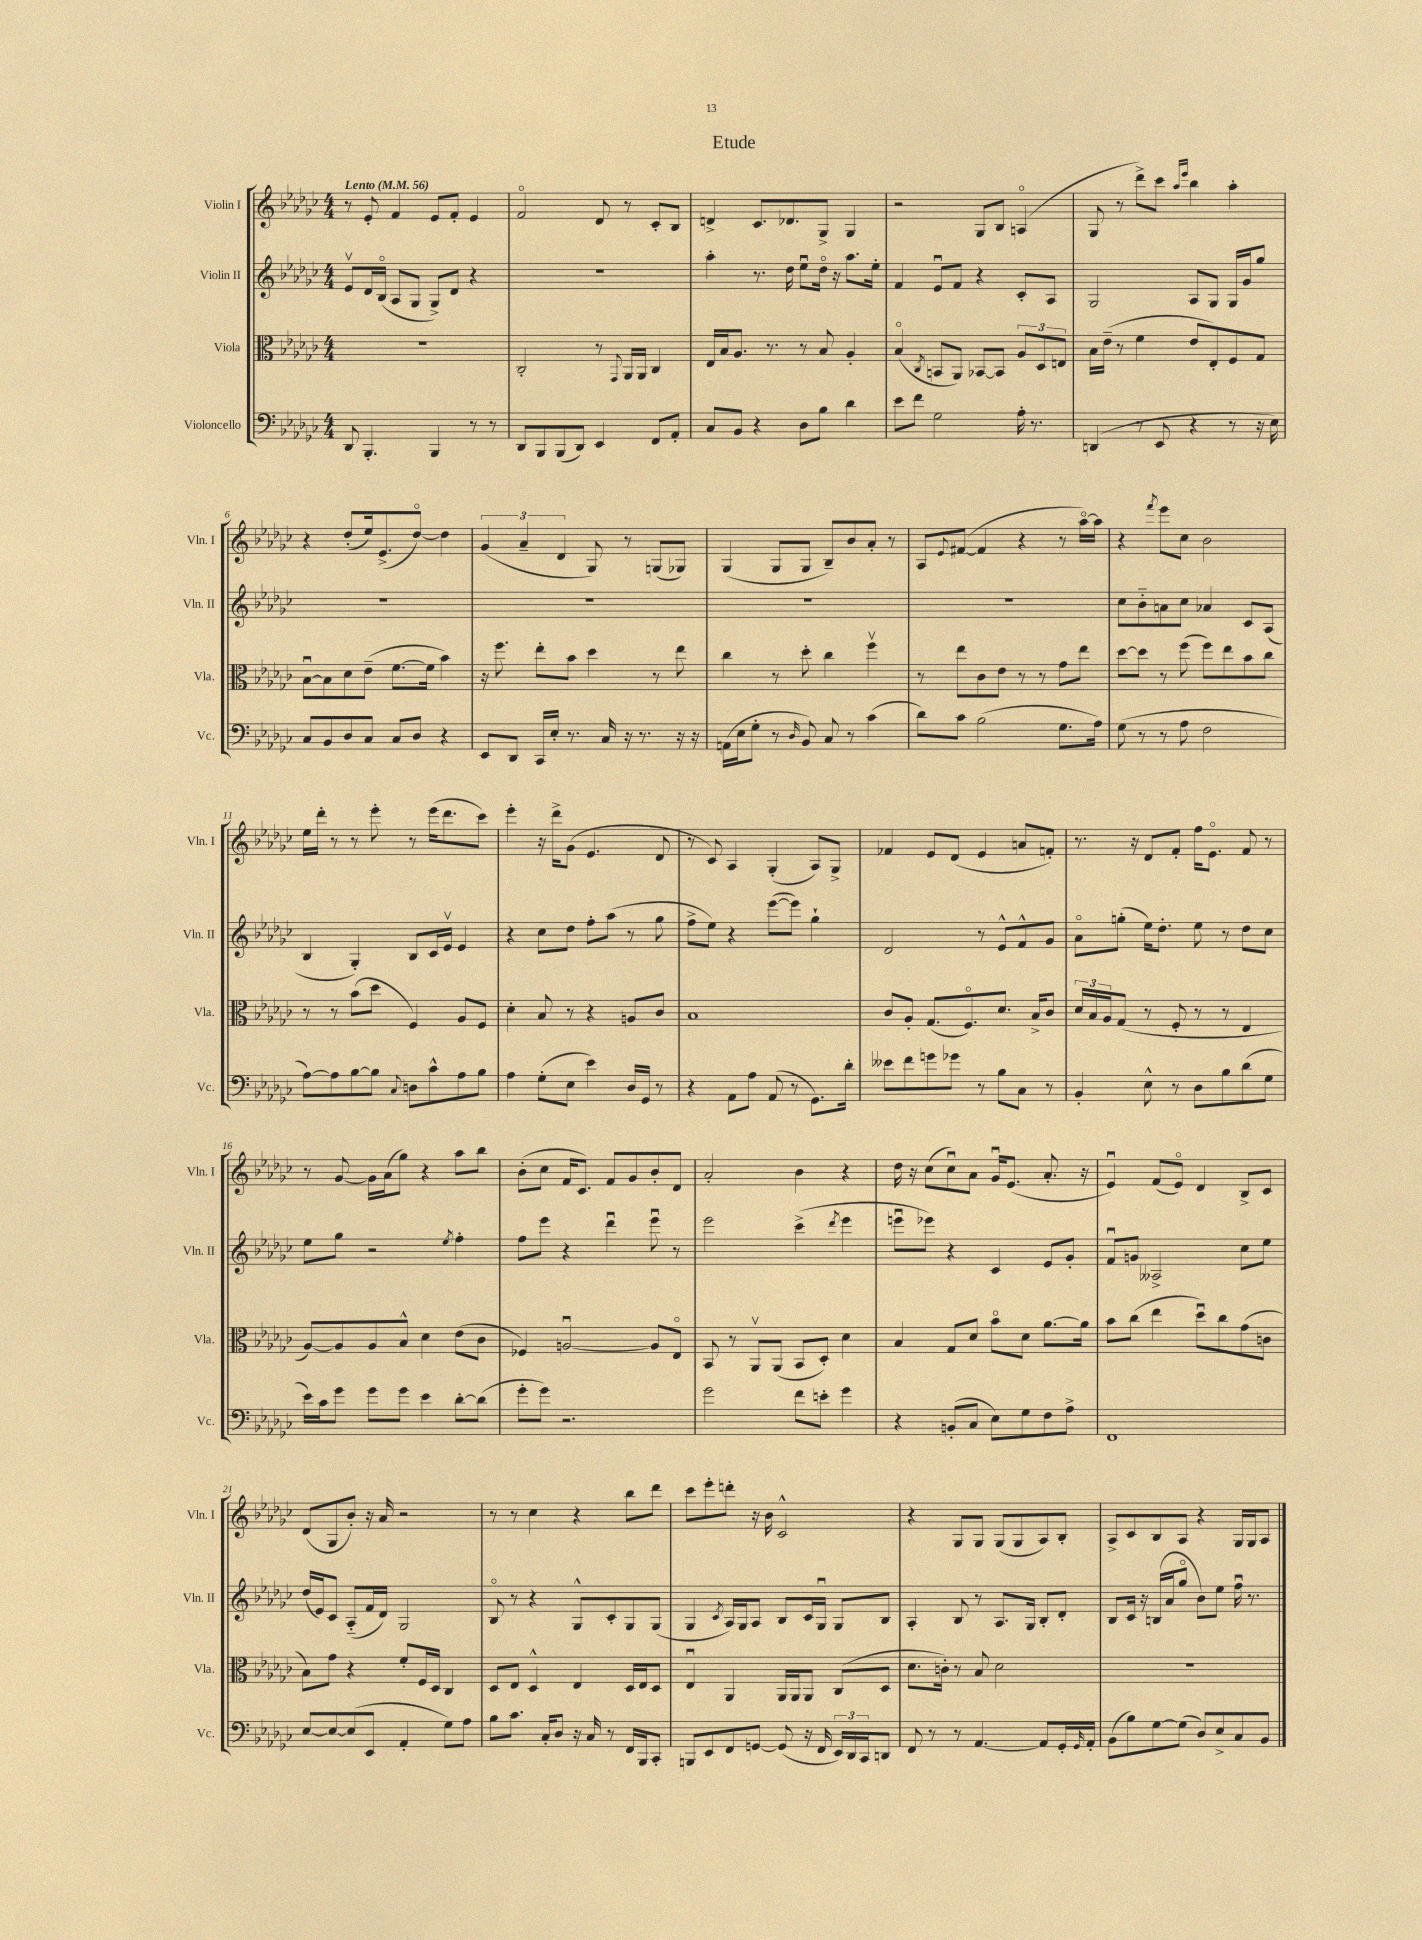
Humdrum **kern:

**kern	**kern	**kern	**kern
*part4	*part3	*part2	*part1
*staff4	*staff3	*staff2	*staff1
*I"Violoncello	*I"Viola	*I"Violin II	*I"Violin I
*I'Vc.	*I'Vla.	*I'Vln. II	*I'Vln. I
*clefF4	*clefC3	*clefG2	*clefG2
*k[b-e-a-d-g-c-]	*k[b-e-a-d-g-c-]	*k[b-e-a-d-g-c-]	*k[b-e-a-d-g-c-]
*M4/4	*M4/4	*M4/4	*M4/4
*MM56	*MM56	*MM56	*MM56
=1	=1	=1	=1
!	!	!	!LO:TX:a:B:t=Lento
8DD-/	1r	8e-v/L	8r
4.BBB-'/	.	16d-/L	8e-'/
.	.	(16B-/JJ	.
.	.	8A-/L	4f/
.	.	8G-/J	.
4BBB-/	.	8G-^/L)	8e-/L
.	.	8d-/J	8f'/J
8r	.	4r	4e-/
8r	.	.	.
=2	=2	=2	=2
8DD-/L	2C-'/	1r	2f/
8BBB-/	.	.	.
(8BBB-/	.	.	.
8DD-/J)	.	.	.
4EE-/	8r	.	8d-/
.	8qqGG-/	.	.
.	16AA-/LL	.	8r
.	16AA-/JJ	.	.
8FF/L	4C-/	.	8c-'/L
8AA-'/J	.	.	8B-/J
=3	=3	=3	=3
8C-/L	16E-/LL	4aa-'\	4dn^/
.	16B-/J	.	.
8BB-/J	8.A-/J	.	.
4r	.	8.r	8.c-/L
.	8.r	.	.
.	.	16dd-\	8.d-X/
8D-\L	8r	8ee-u\L	.
8B-\J	8B-/	16dd-\Jk	8G-^/J
.	.	16r	.
4d-\	4A-'/	8.aa-\L	4G-/
.	.	16ee-'\Jk	.
=4	=4	=4	=4
8e-\L	(4B-/	4f/	2r
8f\J	.	.	.
.	8qC-/	.	.
2G-\	8BBn/L	8e-u/L	.
.	8AA-/J)	8f/J	.
.	[8BB-X/L	4r	8G-/L
.	8BB-/J]	.	8B-/J
16A-'\	12A-/L	8c-'/L	(4An/
8.r	.	.	.
.	12D-/	.	.
.	.	8A-/J	.
.	12En/J	.	.
=5	=5	=5	=5
(4DDn/	16B-\LL	2G-/	8G-/
.	(16e-~\JJ	.	.
.	8r	.	8r
8r	4f\	.	8ddd-^\L)
8EE-/	.	.	8ccc-\J
.	.	.	16qqaa-/LL
.	.	.	16qqeee-/JJ
4r	8e-/L	8A-/L	4bb-\
.	8E-'/)	8G-/J	.
8r	8F/	16G-/LL	4aa-'\
.	.	16g-/J	.
16r	8G-/J	8gg-/J	.
16E-\)	.	.	.
!!LO:LB:g=z
=6	=6	=6	=6
8C-/L	[8B-u\L	1r	4r
8BB-/	8B-\]	.	.
8D-/	8d-\	.	(8dd-'/L
8C-/J	(8e-~\J	.	16ee-/k)
.	.	.	(8.e-^/
8C-/L	[8.f\L	.	.
8D-/J	.	.	[8dd-/J)
.	16f\Jk]	.	.
4r	4b-\)	.	4dd-\]
=7	=7	=7	=7
8EE-/L	16r	1r	(6g-/
.	8.ff\	.	.
8DD-/J	.	.	.
.	.	.	6a-~/
16CC-/LL	8ee-'\L	.	.
16E-'/JJ	.	.	.
.	.	.	6d-/
8.r	8b-\J	.	.
.	4dd-\	.	8G-/)
16C-/	.	.	.
16r	.	.	8r
8.r	.	.	.
.	8r	.	(8Gn/L
16r	8ee-\	.	8G-X/J)
16r	.	.	.
=8	=8	=8	=8
(16AAn\LL	4cc-\	1r	(4G-/
16E-\J	.	.	.
8G-'\J	.	.	.
8r	8r	.	8G-/L
16qqD-/	.	.	.
8BB-/)	8dd-'\	.	8G-/J
8C-/	4cc-\	.	8B-~/L)
8r	.	.	8b-/
(4c-\	4ffv\	.	8a-'/J
.	.	.	8r
=9	=9	=9	=9
8d-\L)	8r	1r	8A-/L
.	.	.	8qqe-/
8c-\J	8ee-\L	.	([8f#X/J
(2B-\	8c-\	.	4f#/]
.	8e-\J	.	.
.	8r	.	4r
.	8r	.	.
8.G-\L	8g-\L	.	8r
.	8ee-\J	.	[16aa-\LL)
16A-\Jk)	.	.	16aa-\JJ]
=10	=10	=10	=10
(8G-\	[8dd-\L	8cc-\L	4r
8r	8dd-\J]	8b-\	.
.	.	.	8qfff/
8r	8r	8an\	8eee-\L
8A-\	(8ff\	8cc-\J	8cc-\J
2F\	8ff\L)	4a-X/	2b-\
.	8ee-\	.	.
.	8b-\	8c-/L	.
.	8cc-\J	(8A-/J	.
!!LO:LB:g=z
=11	=11	=11	=11
[8A-\L)	8r	4B-/	16ee-\LL
.	.	.	16ddd-'\JJ
8A-\]	8r	.	8r
[8B-\	(8b-\L	4G-'/)	8r
8B-\J]	8dd-\J	.	8eee-'\
8qqC-/	.	.	.
8Dn\L	4F/)	8B-/L	8r
8c-^^\	.	16c-/L	(16eee-\KL
.	.	16e-v/JJ	8.ddd-\
8A-\	8A-/L	4e-/	.
8B-\J	8F/J	.	8ccc-\J)
=12	=12	=12	=12
4A-\	4d-'\	4r	4eee-'\
(8G-'\L	8B-/	8cc-\L	16r
.	.	.	16ddd-^\KL
8E-\J	8r	8dd-\J	(8g-\J
4e-\)	4r	8ff'\L	4.e-/
.	.	(8aa-\J	.
16D-/LL	8An/L	8r	.
16GG-/JJ	.	.	.
8r	8c-/J	8gg-\	8d-/
=13	=13	=13	=13
4r	1B-	8ff^\L	8r
.	.	8ee-\J)	8c-/)
8AA-\L	.	4r	4A-/
8A-\J	.	.	.
(8AA-/	.	([8eee-\L	(4G-'/
8r	.	8eee-\J])	.
8.GG-\L)	.	4gg-`\	8A-/L)
.	.	.	8G-^/J
16d-'\Jk	.	.	.
=14	=14	=14	=14
8e--X\L	8c-/L	2d-/	4f-X/
8f\	8A-'/J	.	.
8gn\	(8.G-/L	.	8e-/L
8g-X\J	.	.	(8d-/J
.	8.F/)	.	.
8r	.	8r	4e-/
8B-\L	8.d-/J	8e-^^/L	.
8C-\J	.	8f^^/	8an/L
.	16B-^/KL	.	.
8r	8c-/J	8g-/J	8fn'/J)
=15	=15	=15	=15
4BB-'/	24d-/LL	8a-\L	8.r
.	24B-/	.	.
.	24A-/J	.	.
.	(8G-/J	(8ggn'\J	.
.	.	.	16r
8E-^^\	8r	16ee-\KL)	8d-/L
.	.	8.dd-'\J	.
8r	8F'/	.	8f'/J
8D-\L	8r	8ee-\	16ff\KL
.	.	.	8.e-\J
8B-\	8r	8r	.
(8d-\	4E-/	8dd-\L	8f/
8G-\J	.	8cc-\J	8r
!!LO:LB:g=z
=16	=16	=16	=16
16e-\LL)	[8A-/L)	8ee-\L	8r
16c-\J	.	.	.
8g-\J	8A-/]	8gg-\J	[8g-/
8g-\L	8A-/	2r	16g-\LL]
.	.	.	(16a-\J
8g-\J	8B-^^/J	.	8gg-\J)
4e-\	4d-\	.	4r
.	.	8qee-/	.
[8d-'\L	(8e-\L	4ff'\	8aa-\L
(8d-\J]	8c-\J	.	8bb-\J
=17	=17	=17	=17
8g-'\L	4F-X/)	8ff\L	(8b-'\L
8g-\J)	.	8eee-\J	8cc-\J
2.r	[2Anu/	4r	16f/KL
.	.	.	8.c-/J)
.	.	4ddd-u\	8f/L
.	.	.	8g-/
.	8A/L]	8eee-u\	8b-'/
.	8E-/J	8r	8d-/J
=18	=18	=18	=18
2g-\	8BB-/	2eee-\	2a-'/
.	8r	.	.
.	8AA-v/L	.	.
.	(8AA-/J	.	.
8f\L	8BB-/L	(4ccc-^\	4b-\
8en'\J	8D-'/J)	.	.
.	.	8qddd-/	.
4g-\	4d-\	4eee-\	4r
=19	=19	=19	=19
4r	4B-/	8eeenu\L	16dd-\
.	.	.	16r
.	.	8eee-X\J)	(8cc-\L
(8BBn'/L	8G-/L	4r	8cc-u\)
8C-/J	8d-/J	.	8a-\J
8E-\L)	8b-\L	4c-/	16g-u/KL
.	.	.	(8.e-/J
8G-\	8d-\J	.	.
8F\	[8.a-\L	8e-/L	8.a-'/
8A-^\J	.	8g-'/J	.
.	16a-\Jk]	.	16r
=20	=20	=20	=20
1FF	8b-\L	8fu/L	4e-u/)
.	(8cc-\J	8gn/J	.
.	4ee-\	2A--X^/	(8f/L
.	.	.	8e-/J)
.	8dd-u\L)	.	4d-/
.	8cc-\	.	.
.	(8g-\	8cc-\L	8B-^/L
.	8cn\J	8ee-\J	8c-/J
!!LO:LB:g=z
=21	=21	=21	=21
[8E-/L	8B-\L)	(16dd-/LL	(8d-/L
.	.	16e-/J)	.
8E-/_	8g-\J	8c-/J	8G-/
(8E-/]	4r	(8A-/L	8b-'/J)
8EE-/J	.	16f/L	16r
.	.	16d-/JJ)	16a-/
4AA-'/	8f'/L	2G-/	2r
.	16F/L	.	.
.	16D-/JJ	.	.
8G-\L)	4C-/	.	.
8A-\J	.	.	.
=22	=22	=22	=22
8B-\L	8D-/L	8B-/	8r
8.c-\J	8E-/J	8r	8r
.	4D-^^/	4r	4cc-\
16C-'/KL	.	.	.
8D-/J	.	.	.
16r	4E-/	8G-^^/L	4r
16C-/	.	.	.
8r	.	8c-'/	.
16FF/LL	16D-/LL	8G-/	8bb-\L
16BBB-/J	16E-/J	.	.
8CC-'/J	8D-/J	(8G-/J	8ddd-\J
=23	=23	=23	=23
8BBBn/L	4E-u/	4G-/	8ccc-\L
8EE-/	.	.	8eee-'\
.	.	8qc-/	.
8FF/	4AA-/	16A-/LL)	8dddn'\J
.	.	16G-/J	.
[8GGn/J	.	8A-/J	16r
.	.	.	16b-\
(8GG/]	16AA-/LL	8B-/L	2c-^^/
.	16AA-/J	.	.
16r	8AA-/J	16c-/L	.
16FF/	.	16G-u/JJ	.
24EE-/LL)	(8C-/L	8G-/L	.
24DD-/	.	.	.
24CC-/J	.	.	.
8DDn/J	8D-/J	8B-/J	.
=24	=24	=24	=24
8FF/	8.d-\L	4A-'/	4r
8r	.	.	.
.	16cn'\Jk)	.	.
8r	8r	8B-/	8G-/L
[4.AA-/	8B-/	8r	8G-/J
.	2d-\	8.A-/L	(8G-/L
.	.	.	8G-/
.	.	16G-/Jk	.
8AA-/L]	.	8B-'/L	8A-/)
16GG-'/L	.	8d-'/J	8B-'/J
16qqGG-/	.	.	.
16AA-'/JJ	.	.	.
=25	=25	=25	=25
(8BB-\L	1r	8B-/L	8A-^/L
8B-\)	.	16c-/Jk	8c-/
.	.	16r	.
[8G-\	.	(16Bn/LL	8B-/
.	.	16a-/J	.
(8G-\J]	.	8gg-/J	8A-/J
8D-/L)	.	8b-\L)	4r
8E-^/	.	8ee-\J	.
8C-/	.	16ffu\	16G-/LL
.	.	8.r	16G-/J
8BB-/J	.	.	8A-/J
==	==	==	==
*-	*-	*-	*-
